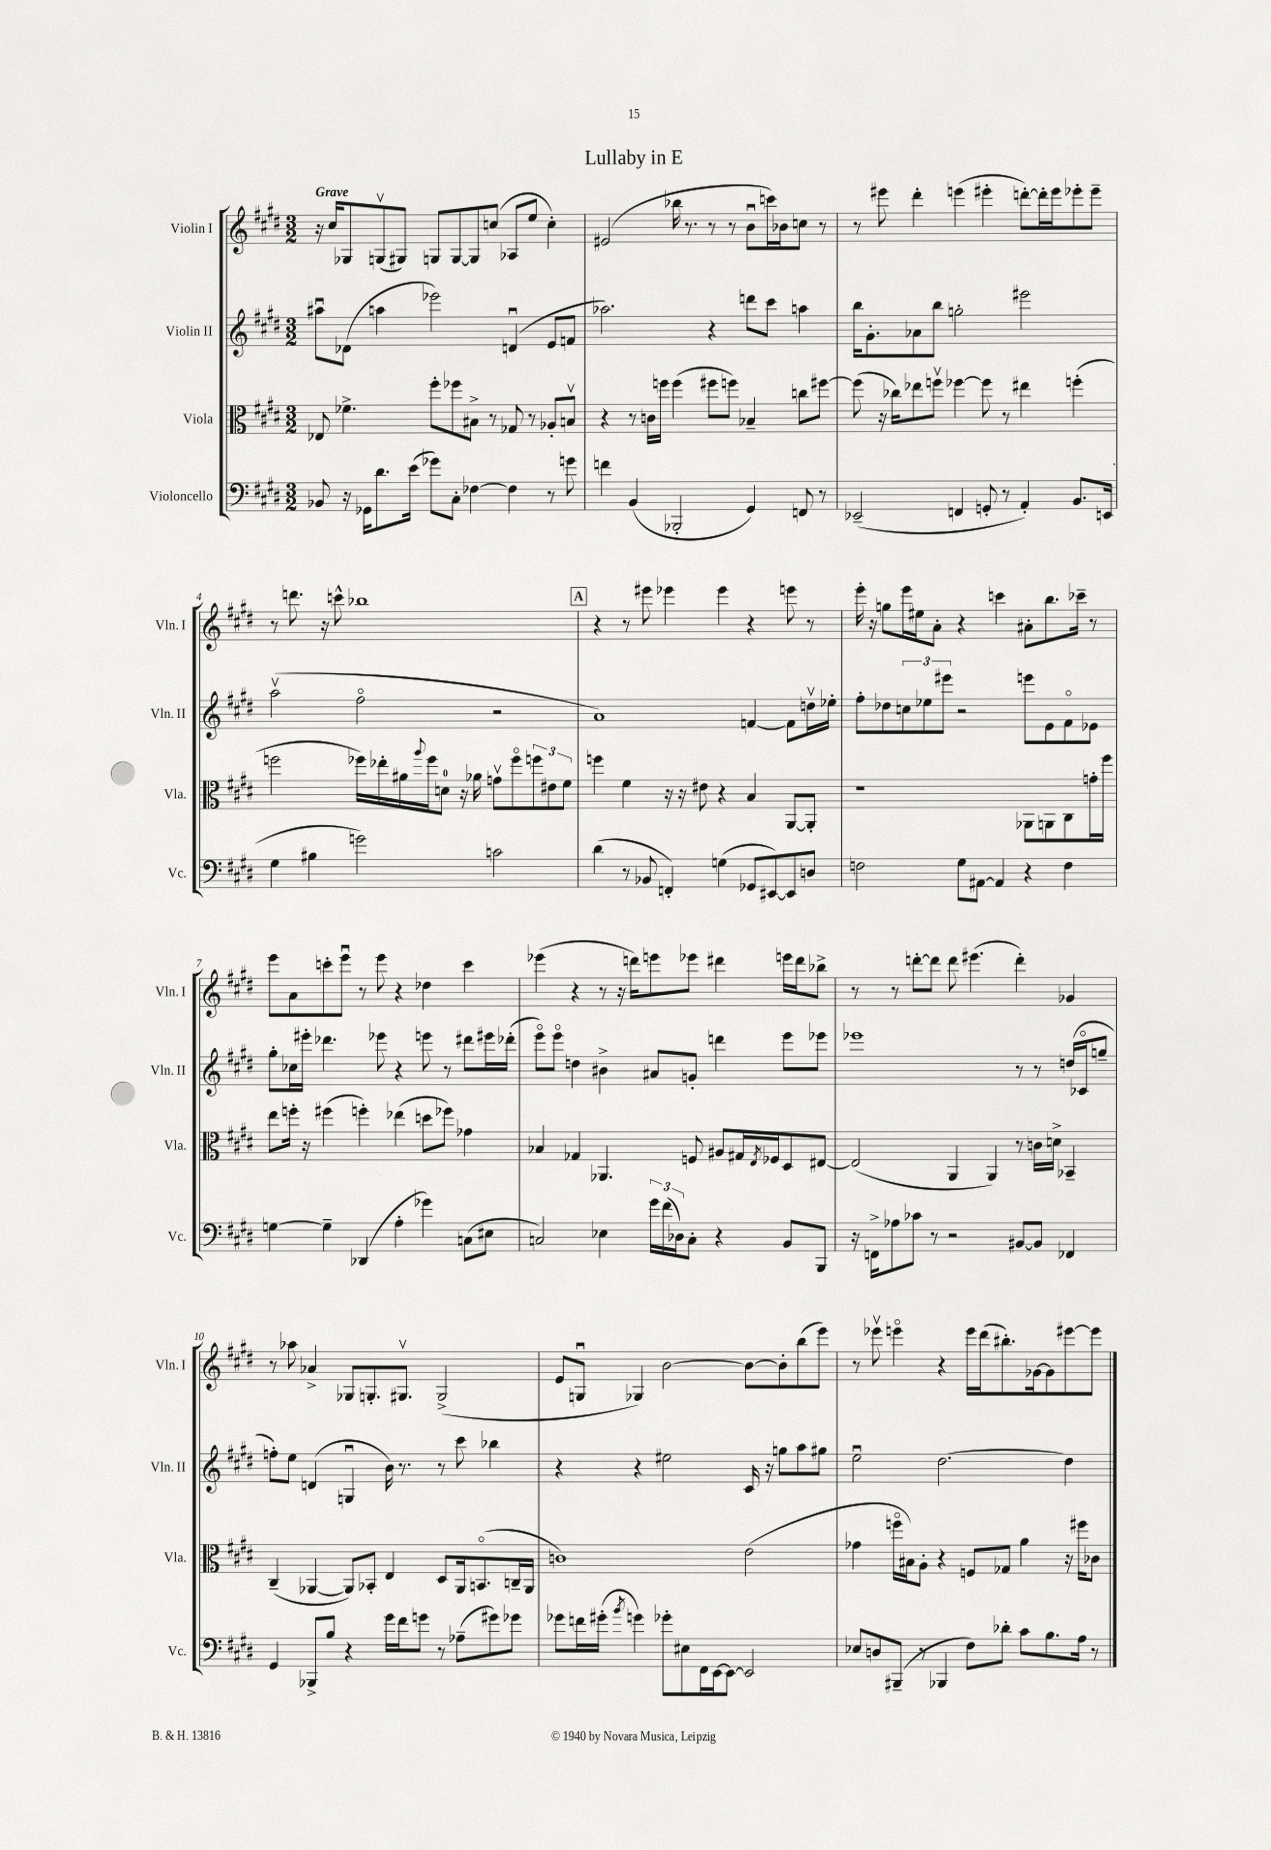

**kern	**kern	**kern	**kern
*part4	*part3	*part2	*part1
*staff4	*staff3	*staff2	*staff1
*I"Violoncello	*I"Viola	*I"Violin II	*I"Violin I
*I'Vc.	*I'Vla.	*I'Vln. II	*I'Vln. I
*clefF4	*clefC3	*clefG2	*clefG2
*k[f#c#g#d#]	*k[f#c#g#d#]	*k[f#c#g#d#]	*k[f#c#g#d#]
*M3/2	*M3/2	*M3/2	*M3/2
=1	=1	=1	=1
!	!	!	!LO:TX:a:B:t=Grave
8BB-X/	8E-X/	8aa#Xu\L	16r
.	.	.	16cc#/KL
16r	4.f-X^\	(8d-X\J	8G-X/
16GG-X\KL	.	.	.
8.d#\	.	4aan\	(8Gnv/
.	.	.	8G#X/J)
(16e\Jk	.	.	.
8g-X\L)	8ff#'\L	2eee-X\)	8Gn/L
8C#'\J	8ff-X\	.	[8G/
[4F-X\	8B#X^\J	.	8G/]
.	8r	.	(8ccn/J
4F-\]	8G-X/	(4dnu/	8A-X/L
.	8r	.	8ee/J
8r	8A-X'/L	8e/L	4cc'\)
8gn\	8Bnv/J	8fn/J	.
=2	=2	=2	=2
4fn\	4r	2.aa-X\)	(2e#X/
(4BB/	8r	.	.
.	16cn\LL	.	.
.	16ffn\JJ	.	.
2BBB-X'/	(4ff\	.	16bb-X\
.	.	.	8.r
.	8ff#X\L	4r	8r
.	8ffn\J)	.	8r
4GG#/)	4B-X~/	8dddn\L	8bu\L
.	.	8ccc#\J	16cccn\L)
.	.	.	16b-X\J
8FFn/	8ccn\L	4aan\	8ccn\J
8r	[8ff#X\J	.	8r
=3	=3	=3	=3
(2EE-X~/	(8ff#\]	16bb\KL	8r
.	.	8.g#'\	.
.	16r	.	8eee#X\
.	16cc-X\KL)	.	.
.	8ee-X\	8a-X\	4ddd#'\
.	8ffnv\J	8bb\J	.
4FFn/	[4ff-X\	2ggn'\	(4eeen\
8GGn'/	8ff-\]	.	4eee#X'\
8r	8r	.	.
4AA'/)	4ee#X\	2eee#X\	[8dddn'\L)
.	.	.	16ddd'\L]
.	.	.	16eee#\J
8.BB/L	(4ffn'\	.	8eee-X'\
.	.	.	8eee-~\J
(16EEn/Jk	.	.	.
!!LO:LB:g=z
=4	=4	=4	=4
4G#\	2ffn\	(2aav\	8r
.	.	.	8.dddn\
4B#X\	.	.	.
.	.	.	16r
.	.	.	8cccn^^\
2gn\)	16ff-X\LL)	2ff#\	1bb-X
.	16ee-X'\	.	.
.	16a#X\	.	.
.	8qqaa/	.	.
.	16ff-\J	.	.
.	8dn\J	.	.
.	16r	.	.
.	16a-X\	.	.
2cn\	8gnv\L	2r	.
.	8ff-\	.	.
.	12ffn\	.	.
.	12e#X\	.	.
.	12f#\J	.	.
!!LO:REH:place=s1:t=A
=5	=5	=5	=5
(4d#\	4ffn\	1a)	4r
8r	4f#\	.	8r
8BB-X/	.	.	8eee#X\
4FFn'/)	16r	.	4eee-X\
.	16r	.	.
.	8e#X\	.	.
(4Gn\	4r	.	4eee-\
8GG-X/L	4B/	[4fn/	4r
[8EE#X/)	.	.	.
8EE#/]	[8AA/L	8f\L]	8eeen\
8Dn/J	8AA'/J]	16ddnv\L	8r
.	.	16ee-X'\JJ	.
=6	=6	=6	=6
2Fn\	1r	8ff#'\L	16eee'\
.	.	.	16r
.	.	8dd-X\	8ggn\L
.	.	12ccn\	16eee\L
.	.	.	16ee#X\J
.	.	12ee-X\	.
.	.	.	8a'\J
.	.	12eee#X\J	.
8G#\L	.	2r	4r
[8AA#X\J	.	.	.
4AA#/]	.	.	4cccn\
4r	8AA-X\L	8eeen\L	8a#X'\L
.	8AAn\	8e\	8.bb\
4F\	8C#\	8f#\	.
.	.	.	16ccc-X~\Jk
.	16gn'\L	8e-X\J	8r
.	16ff#\JJ	.	.
!!LO:LB:g=z
=7	=7	=7	=7
[4Gn\	8ee\L	8gg#'\L	8eee\L
.	16ffn'\Jk	16cc-X\L	8a\
.	16r	16eee#X'\JJ	.
4G~\]	(4ff#X\	4.ddd-X\	8cccn'\
.	.	.	8eeeu\J
(4DD-X/	4ffn'\)	.	8r
.	.	8eee-X\	8eee\
4A'\	(4ee-X\	4r	4r
4g-X\)	8ddn\L	8eeen\	4dd-X\
.	8ff-X\J)	8r	.
(8Cn\L	4g-X\	8ddd#X\L	4ccc\
8E#X\J	.	16eee#X\L	.
.	.	(16ddd-X'\JJ	.
=8	=8	=8	=8
2Cn/)	4B-X/	8eee\L)	(4eee-X\
.	.	8eee\J	.
.	4G-X/	4ddn\	4r
4E-X\	4.AA-X/	4b#X^\	8r
.	.	.	16r
.	.	.	16dddn\KL)
24g#\LL	.	8a#X/L	8eeen\
(24f#\	.	.	.
24D-X\J)	.	.	.
8C'\J	8Fn/	8gn'/J	8eee-X\J
4r	8A#X/L	4dddn\	4ddd#X\
.	16G#X/L	.	.
.	8qE/	.	.
.	16F-X/J	.	.
8BB/L	8D#/	8eee\L	16eeen\LL
.	.	.	16ddd#\J
8BBB/J	[8E#X/J	8eee-X\J	8bb-X^\J
=9	=9	=9	=9
16r	(2E#/]	1eee-X	8r
16FFn^\KL	.	.	.
8A-X\	.	.	8r
8c-X\J	.	.	[8dddn'\L
8r	.	.	8ddd\J]
2r	4AA/	.	8ddd\
.	.	.	(4.eee#X\
.	4AA/)	.	.
[8BB#X/L	8r	8r	4ddd'\)
8BB#/J]	16cn\LL	8r	.
.	16dn^\JJ	.	.
4FF-X/	4BB-X~/	(16ddn/LL	4g-X/
.	.	16c-X/J	.
.	.	8ggn~/J	.
!!LO:LB:g=z
=10	=10	=10	=10
4GG#/	(4C#~/	8ffn'\L)	8r
.	.	8ee\J	8aa-X\
8BBB-X^/L	[4AA-X/	(4dn/	4a-X^/
8B/J	.	.	.
4r	8AA-/L])	4Gnu/	8G-X/L
.	8BB-X'/J	.	8.Gn'/
16g#\LL	4E/	16b\)	.
16f#\J	.	8.r	8.G#Xv/J
8gn\J	.	.	.
8r	8D#/L	8r	(2G#^/
(8A-X~\L	16AA-/k	8ccc#\	.
.	(8.BBn/	.	.
8g#X\)	.	4bb-X\	.
8g-X\J	16Cn~/L	.	.
.	16AA-/JJ	.	.
=11	=11	=11	=11
8g-X\L	1cn)	4r	8e/L
16fn\L	.	.	8Gnu/J
(16g#X'\JJ	.	.	.
8qb/	.	.	.
4gn\)	.	4r	4G-X/)
8g-X'\L	.	2ee#X\	[2b\
8E#X\	.	.	.
16FF#\L	.	.	.
[16EE\J	.	.	.
8EE\J_	.	.	.
2EE/]	(2e\	16c#/	8b\L_
.	.	16r	.
.	.	8ggn\L	8b'\]
.	.	8aa\	(8bb\
.	.	8gg#X\J	8eee\J)
=12	=12	=12	=12
8E-X/L	4g-X\	2eeu\	8r
8Dn/	.	.	8eee-Xv\
(8BBB#X~/J	16ffn\LL	.	4eeen\
.	16B#X\J)	.	.
8r	8A'\J	.	.
4BBB-X/	4r	[2.dd#\	4r
8F#\L)	8Fn/L	.	16eee\LL
.	.	.	(16ddd#\J
8d-X'\J	8G-X/J	.	8.bb#X'\)
8c#\L	4a\	.	.
.	.	.	[16g-X\k
8.B\	.	.	8g-\]
.	16r	4dd#\]	[8eee#X\
16A\Jk	16ff#X\KL	.	.
8r	8c-X\J	.	8eee#\J]
==	==	==	==
*-	*-	*-	*-
